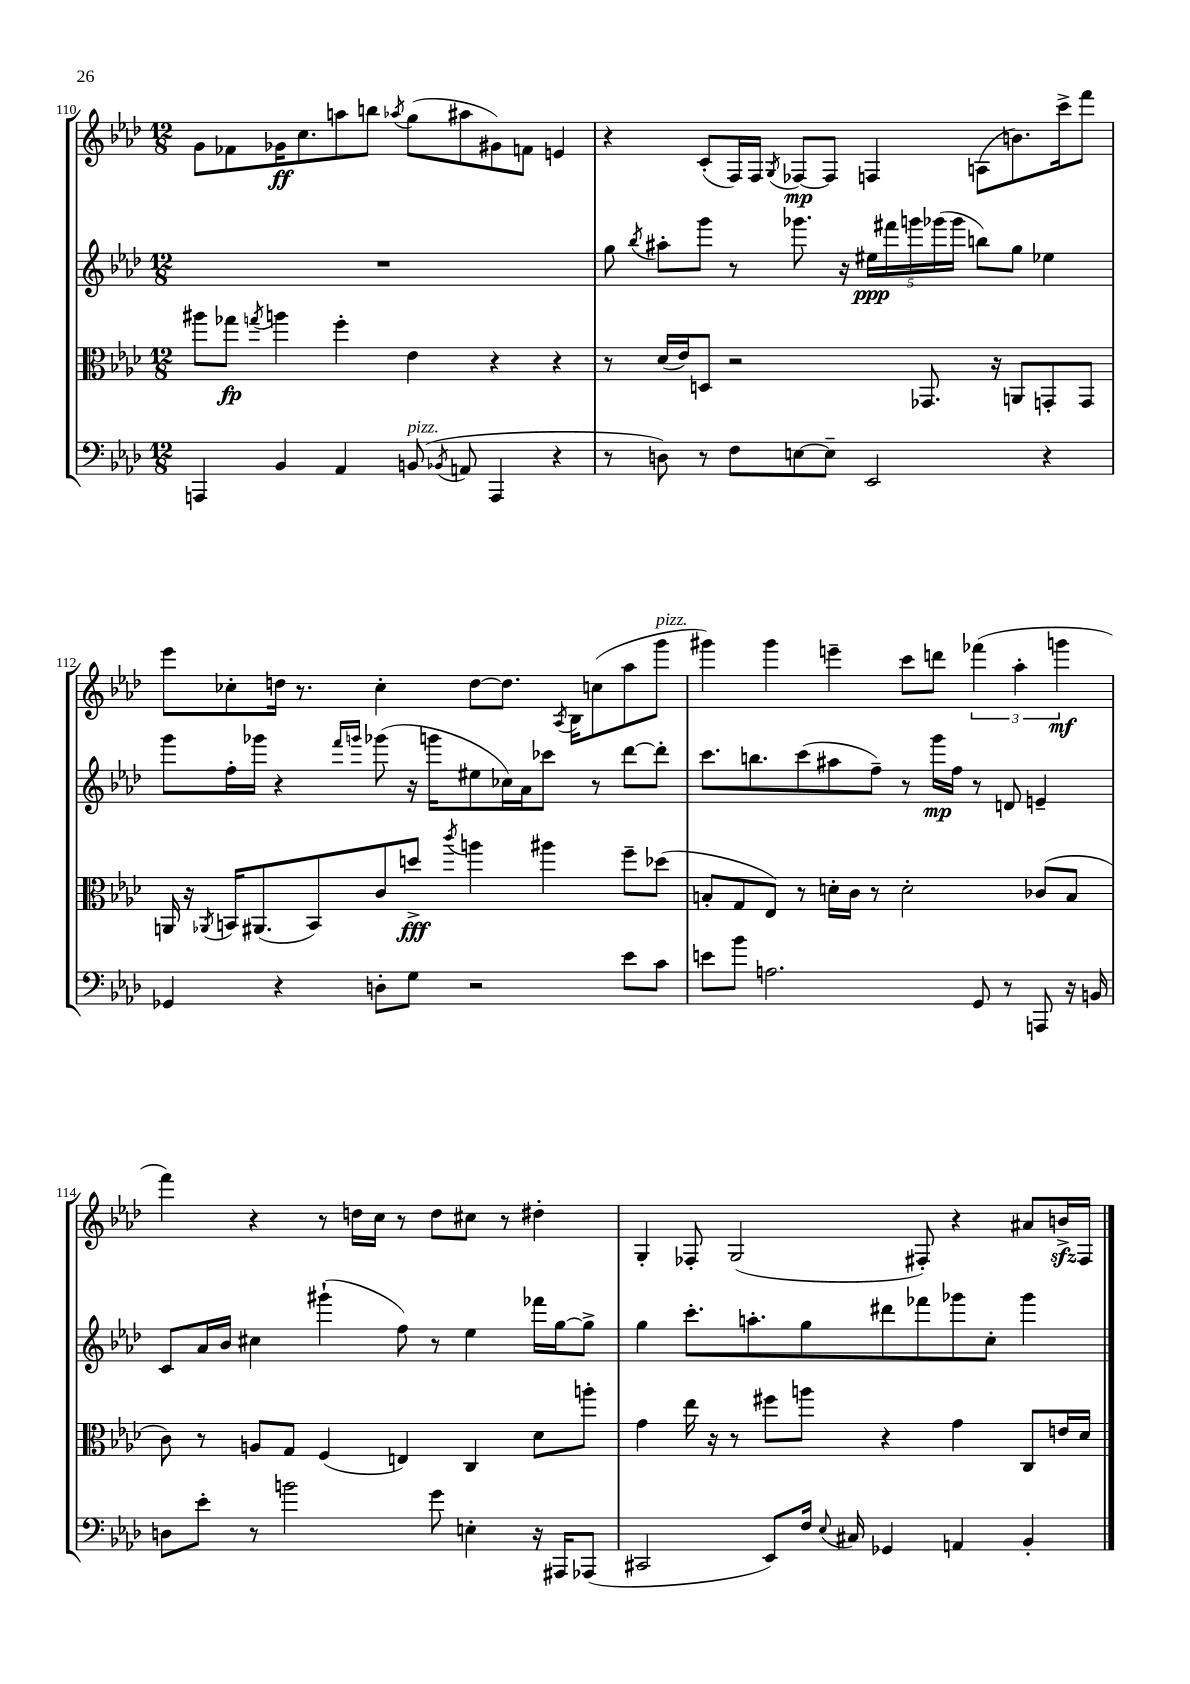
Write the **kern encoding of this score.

**kern	**kern	**dynam	**kern	**dynam	**kern	**dynam
*part4	*part3	*part3	*part2	*part2	*part1	*part1
*staff4	*staff3	*staff3	*staff2	*staff2	*staff1	*staff1
*clefF4	*clefC3	*	*clefG2	*	*clefG2	*
*k[b-e-a-d-]	*k[b-e-a-d-]	*	*k[b-e-a-d-]	*	*k[b-e-a-d-]	*
*M12/8	*M12/8	*	*M12/8	*	*M12/8	*
=110	=110	=110	=110	=110	=110	=110
4AAAn/	8aa#X\L	.	1.r	.	8g\L	.
.	8gg-X\J	fp	.	.	8f-X\	.
.	8qggn/	.	.	.	.	.
4BB-/	4aan\	.	.	.	16g-X\K	ff
.	.	.	.	.	8.cc\	.
4AA-/	4ff'\	.	.	.	8aan\	.
.	.	.	.	.	8bbn\J	.
.	.	.	.	.	8qaa-X/	.
!LO:TX:a:i:t=pizz.	!	!	!	!	!	!
(8BBn/	4e-\	.	.	.	(8gg\L	.
8qBB-X/	.	.	.	.	.	.
8AAn/	.	.	.	.	8aa#X\	.
4AAA/	4r	.	.	.	8g#X\)	.
.	.	.	.	.	8fn\J	.
4r	4r	.	.	.	4en/	.
=111	=111	=111	=111	=111	=111	=111
8r	8r	.	8gg\	.	4r	.
.	.	.	8qbb-/	.	.	.
8Dn\)	(16d-/LL	.	8aa#X'\L	.	.	.
.	16e-/J)	.	.	.	.	.
8r	8Dn/J	.	8ggg\J	.	(8c'/L	.
8F\L	2r	.	8r	.	16F/L)	.
.	.	.	.	.	16F/JJ	.
.	.	.	.	.	8qG/	.
[8En\	.	.	8.ggg-X\	.	[8F-X/L	mp
8E~\J]	.	.	.	.	8F-/J]	.
.	.	.	16r	.	.	.
2EE-/	.	.	20ee#X\LL	ppp	4Fn/	.
.	.	.	20fff#X\	.	.	.
.	.	.	20gggn\	.	.	.
.	8.GG-X/	.	.	.	.	.
.	.	.	(20ggg-X\	.	.	.
.	.	.	20ggg-\JJ	.	.	.
.	.	.	8bbn\L)	.	(8An\L	.
.	16r	.	.	.	.	.
.	8AAn/L	.	8gg\J	.	8.bn\)	.
4r	8GGn'/	.	4ee-X\	.	.	.
.	.	.	.	.	16ccc^\k	.
.	8GG/J	.	.	.	8fff\J	.
!!LO:LB:g=z
=112	=112	=112	=112	=112	=112	=112
4GG-X/	16AAn/	.	8ggg\L	.	8eee-\L	.
.	16r	.	.	.	.	.
.	8qAA-X/	.	.	.	.	.
.	16BBn/KL	.	16ff'\L	.	8cc-X'\	.
.	(8.AA#X/	.	16ggg-X\JJ	.	.	.
4r	.	.	4r	.	16ddn\Jk	.
.	.	.	.	.	8.r	.
.	8BB/)	.	.	.	.	.
.	.	.	16qqfff/LL	.	.	.
.	.	.	16qqgggn/JJ	.	.	.
8Dn'\L	8c/	.	(8ggg-X\	.	4cc-'\	.
8G\J	8ddn^/J	fff	16r	.	.	.
.	.	.	16gggn\KL	.	.	.
.	8qccc/	.	.	.	.	.
2r	4aan\	.	8ee#X\	.	[8dd\L	.
.	.	.	16cc-X\L)	.	8.dd\J]	.
.	.	.	16a-\J	.	.	.
.	4aa#X\	.	8ccc-X\J	.	.	.
.	.	.	.	.	8qA-/	.
.	.	.	.	.	16B-\KL	.
.	.	.	8r	.	(8ccn\	.
8e-\L	8ff~\L	.	[8ddd-\L	.	8aa-\	.
!	!	!	!	!	!LO:TX:a:i:t=pizz.	!
8c\J	(8dd-X\J	.	8ddd-'\J]	.	8ggg\J	.
=113	=113	=113	=113	=113	=113	=113
8en\L	8Bn'/L	.	8.ccc\L	.	4ggg#X\)	.
8b-\J	8G/	.	.	.	.	.
.	.	.	8.bbn\	.	.	.
2.An\	8E-/J)	.	.	.	4ggg#\	.
.	8r	.	(8ccc\	.	.	.
.	16dn'\LL	.	8aa#X\	.	4eeen~\	.
.	16c\JJ	.	.	.	.	.
.	8r	.	8ff~\J)	.	.	.
.	2d'\	.	8r	.	8ccc\L	.
.	.	.	16ggg\LL	mp	8dddn\J	.
.	.	.	16ff\JJ	.	.	.
8GG/	.	.	8r	.	(6fff-X\	.
8r	.	.	8dn/	.	.	.
.	.	.	.	.	6aa-'\	.
8AAAn/	(8c-X/L	.	4en~/	.	.	.
.	.	.	.	.	6gggn\	mf
16r	8B/J	.	.	.	.	.
16BBn/	.	.	.	.	.	.
!!LO:LB:g=z
=114	=114	=114	=114	=114	=114	=114
8Dn\L	8c\)	.	8c/L	.	4fff\)	.
8e-'\J	8r	.	16a-/L	.	.	.
.	.	.	16b-/JJ	.	.	.
8r	8An/L	.	4cc#X\	.	4r	.
2bn\	8G/J	.	.	.	.	.
.	(4F/	.	(4ggg#X`\	.	8r	.
.	.	.	.	.	16ddn\LL	.
.	.	.	.	.	16cc\JJ	.
.	4En/)	.	8ff\)	.	8r	.
8g\	.	.	8r	.	8dd\L	.
4En'\	4C/	.	4ee-\	.	8cc#X\J	.
.	.	.	.	.	8r	.
16r	8d-\L	.	16fff-X\LL	.	4dd#X'\	.
16AAA#X/KL	.	.	[16gg\J	.	.	.
(8AAA-X/J	8aan'\J	.	8gg^\J]	.	.	.
=115	=115	=115	=115	=115	=115	=115
2CC#X/	4g\	.	4gg\	.	4G'/	.
.	16ee-\	.	8.ccc'\L	.	8F-X'/	.
.	16r	.	.	.	.	.
.	8r	.	.	.	(2G/	.
.	.	.	8.aan'\	.	.	.
8EE-/L)	8ff#X\L	.	.	.	.	.
16F/Jk	8aan\J	.	8gg\	.	.	.
8qqE-/	.	.	.	.	.	.
16C#X/	.	.	.	.	.	.
4GG-X/	4r	.	8ddd#X\	.	.	.
.	.	.	8fff-X\	.	8F#X'/)	.
4AAn/	4g\	.	8ggg-X\	.	4r	.
.	.	.	8cc'\J	.	.	.
4BB-'/	8C/L	.	4ggg-\	.	8a#X/L	.
.	16en/L	.	.	.	16bnzz^/L	.
.	16d-/JJ	.	.	.	16F#/JJ	.
==	==	==	==	==	==	==
*-	*-	*-	*-	*-	*-	*-
